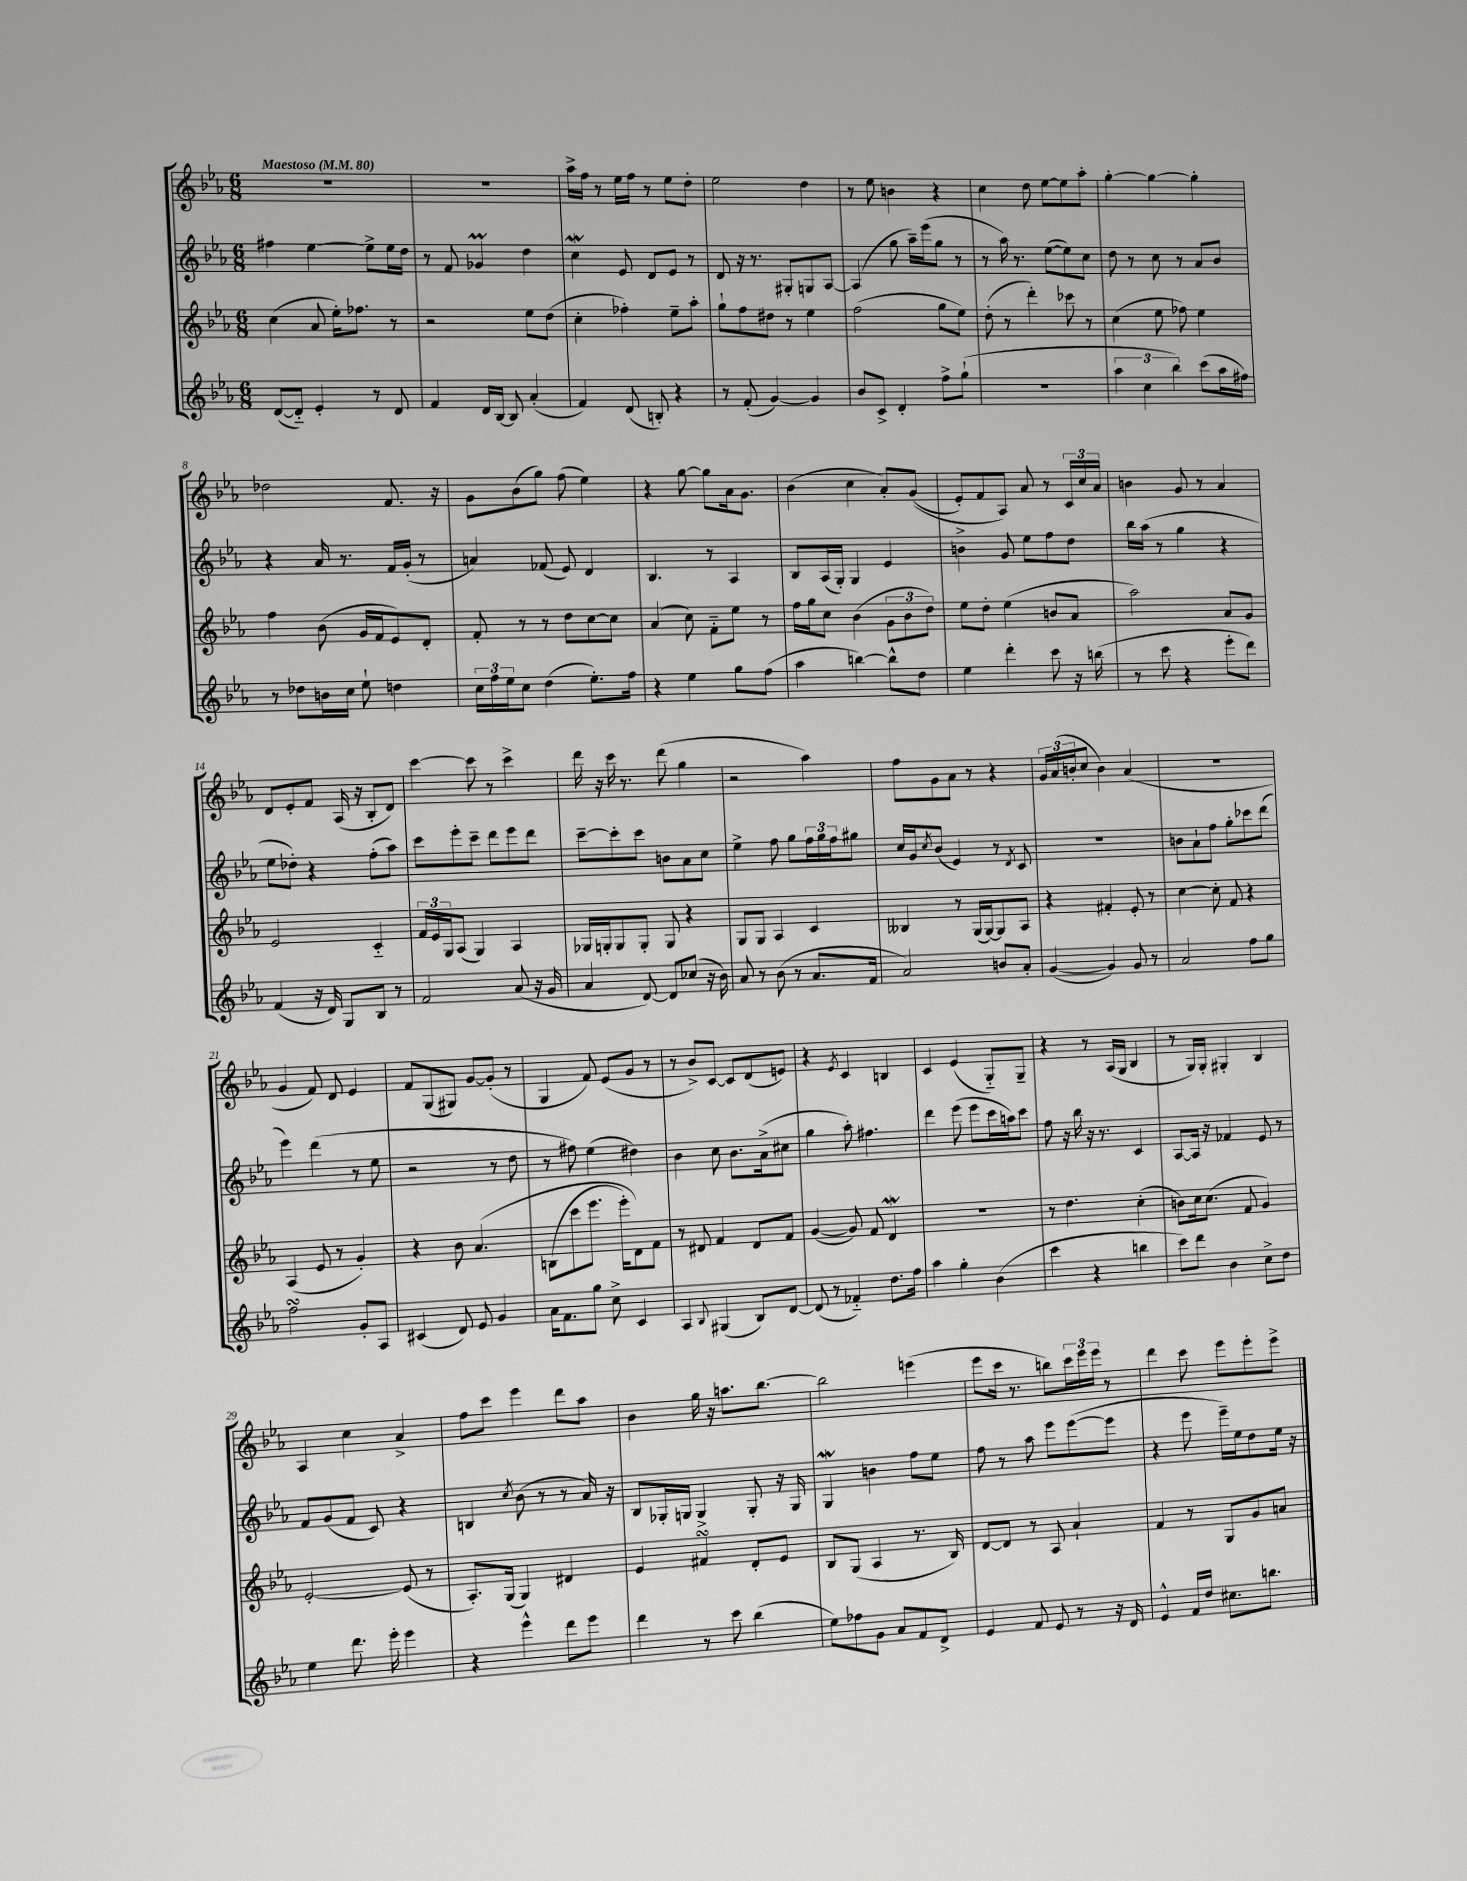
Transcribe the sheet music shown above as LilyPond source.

<<
\new StaffGroup <<
\new Staff = "s0" {
    \clef treble \key ees \major \numericTimeSignature \time 6/8 \tempo "Maestoso" 4 = 80
    R2. |
    R2. |
    aes''16-> f''16 r8 ees''16 f''16 r8 ees''8 d''8-. |
    ees''2 d''4 |
    r8 ees''8 b'4 r4 |
    c''4 d''8 ees''8~ ees''8 aes''8-. |
    g''4~-. g''4~ g''4-. |
    des''2 f'8. r16 |
    g'8 bes'8( g''8) f''8( ees''4) |
    r4 g''8~ g''8 aes'16 g'8. |
    bes'4( c''4 aes'8-.) g'8(\( |
    ees'8-.) f'8 aes8\) aes'8 r8 \tuplet 3/2 { c'16 c''16 aes'16 } |
    b'4 g'8 r8 aes'4 |
    d'8 ees'8-. f'8 aes16( r16 bes8-. d'8) |
    c'''4~ c'''8 r8 c'''4-> |
    d'''16 r16 c'''16 r8. d'''8( g''4 |
    r2 aes''4) |
    f''8 g'8 aes'8 r8 r4 |
    \tuplet 3/2 { g'16 aes'16( b'16-. } c''8 b'4) aes'4( |
    R2. |
    g'4 f'8) d'8 ees'4 |
    f'8 g8( gis8) g'8~ g'8-.( r8 |
    g4 f'8) ees'8( g'8 r8 |
    r8 bes'8->) c'8~ c'8 d'8( e'8) |
    r4 \acciaccatura { ees'8 } c'4 b4 |
    c'4 ees'4( g8-_) g8-- |
    r4 r8 aes16( g16 bes4 |
    r8 g16) g16-. gis4-. bes4 |
    aes4 c''4 aes'4-> |
    f''8 c'''8 ees'''4 d'''8 aes''8 |
    bes'4 g''16 r16 a''8. bes''8.~ |
    bes''2 e'''4( |
    ees'''8 c'''16 r8. b''8) \tuplet 3/2 { c'''16 ees'''16 ees'''16 } r8 |
    d'''4 c'''8 ees'''8 ees'''8-. ees'''8-> \bar "|." |
}
\new Staff = "s1" {
    \clef treble \key ees \major \numericTimeSignature \time 6/8
    fis''4 ees''4~ ees''8-> ees''16 d''16 |
    r8 f'8 ges'4\prall d''4 |
    c''4\mordent ees'8 d'8 ees'8 r8 |
    d'8 r16 r8. gis8-. g8 aes8~ |
    aes4( g''8 aes''16--) ees'''16( g''8 r8 |
    r8 aes''16) r8. ees''8~( ees''8) c''8 |
    d''8 r8 c''8 r8 aes'8 bes'8 |
    r4 aes'16 r8. f'16 g'16-.( r8 |
    a'4) fes'8( ees'8) d'4 |
    bes4. r8 aes4 |
    bes8 aes16( g16-.) g4 ees'4 |
    b'4-> g'8 ees''8 f''8 d''8 |
    bes''16 aes''16( r8 g''4 r4 |
    ees''8 des''8-.) r4 f''8-.( aes''8) |
    c'''8 ees'''8-. c'''8-- d'''8 ees'''8 d'''8 |
    c'''8~-- c'''8-. c'''8 b'8 aes'8 c''8 |
    ees''4-> f''8 g''8 \tuplet 3/2 { f''16 g''16 f''16 } gis''8 |
    c''16 g'16 \acciaccatura { c''8 } bes'8( ees'4) r8 \acciaccatura { d'8 } c'8 |
    R2. |
    b'8 aes'8-! f''8 g''8-. ces'''8 d'''8( |
    ees'''4) d'''4( r8 ees''8 |
    r2 r8 d''8 |
    r8 fis''8) ees''4( dis''4) |
    bes'4 c''8 bes'8. aes'16->( cis''8 |
    g''4 aes''8-.) fis''4. |
    d'''4 ees'''8( ees'''8 c'''16 a''16) c'''8 |
    f''8 r16 bes''16 r16 r8. c'4 |
    aes8~ aes16 r16 fes'4 ees'8 r8 |
    f'8 g'8( f'8 c'8) r4 |
    b4 \acciaccatura { c''8 } bes'8( r8 r8 aes'16) r16 |
    bes8 ges16-. g16 g4-> g8-. r16 g16 |
    g4\mordent b'4 f''8 ees''8 |
    f''8 r8 aes''8 ees'''8 ees'''8~( ees'''8 |
    r4 ees'''8 ees'''16--) ees''16 d''8 ees''16 r16 \bar "|." |
}
\new Staff = "s2" {
    \clef treble \key ees \major \numericTimeSignature \time 6/8
    c''4( aes'8 ees''16-.) fes''8. r8 |
    r2 ees''8 d''8( |
    c''4-. fes''4-.) ees''8-- aes''8-. |
    g''8-! f''8 dis''8 r8 ees''4 |
    f''2( g''8 ees''8) |
    d''8-.( r8 d'''4-.) ces'''8 r8 |
    c''4( ees''8 fes''8) ees''4 |
    f''4 bes'8( g'16 f'16 ees'8) d'8-. |
    f'8-. r8 r8 d''8 c''8~ c''8 |
    aes'4( c''8) f'8-_ ees''8 r8 |
    f''16 g''16 c''8 bes'4( \tuplet 3/2 { g'8 bes'8 d''8) } |
    ees''8 d''8-. ees''4( b'8 aes'8 |
    aes''2) aes'8 g'8 |
    ees'2 c'4-_ |
    \tuplet 3/2 { f'16 ees'16 g16 } aes8( g4) aes4 |
    ges16 g16-. g8 g8-. g8 r4 |
    g8 g8 aes4 c'4 |
    beses4 r8 g16( g16~) g8 aes8 |
    r4 fis'4-. ees'8-. r8 |
    c''4~ c''8-. f'8 r4 |
    aes4( ees'8 r8 g'4-.) |
    r4 bes'8 aes'4.\( |
    b8( c'''8 ees'''8. ees'''16-.) d'8\) f'8 |
    r8 dis'8 f'4 dis'8 f'8 |
    g'4~( g'8) f'8 d'4\mordent |
    R2. |
    r8 d''4. c''4-.( |
    b'8) c''16 c''8.( f'8 g'4) |
    ees'2~-. ees'8( r8 |
    aes8.-.) g16( g4) dis'4 |
    ees'4 fis'4\turn d'8-. ees'8 |
    bes8 g8( aes4 r8. bes16) |
    d'8~ d'8 r8 aes8 aes'4-! |
    f'4 r8 g8 g'8 a'8 \bar "|." |
}
\new Staff = "s3" {
    \clef treble \key ees \major \numericTimeSignature \time 6/8
    d'8~( d'8-_) ees'4-. r8 d'8 |
    f'4 d'16 bes16~ bes8 aes'4-.( |
    f'4) d'8( b8-.) r4 |
    r8 f'8-.( g'4~) g'4 |
    bes'8 c'8-> d'4-. f''8-> g''8-!( |
    R2. |
    \tuplet 3/2 { aes''4 c''4 bes''4) } c'''8( aes''16 fis''16) |
    r8 des''8 b'16 c''16 ees''8-! d''4 |
    \tuplet 3/2 { c''16 f''16 ees''16 } c''8 d''4( ees''8.-.) f''16 |
    r4 ees''4 g''8 f''8( |
    aes''4 b''4~) b''8-^ d''8 |
    ees''4 d'''4-. c'''8 r16 b''16( |
    r8 c'''8 r4 ees'''8-. d'''8) |
    f'4( r16 d'16) g8 bes8 r8 |
    f'2 aes'8( r16 g'16 |
    aes'4 d'8~) d'8 ces''8( r16 bes'16) |
    aes'8 r8 bes'8( r8 aes'8. f'16 |
    aes'2) b'8 aes'8-. |
    g'4~( g'4) g'8 r8 |
    aes'2 f''8 g''8 |
    f''2\turn g'8-. aes8 |
    cis'4( d'8) ees'8 g'4 |
    aes'16 f'8. g''8 c''8-> c'4 |
    aes4 \appoggiatura { bes8 } gis4( bes8) d'8~ |
    d'8( r8 fes'4-_) d''8. f''16 |
    aes''4 g''4-. bes'4( |
    c'''4 r4 b''4 |
    c'''8) d'''8 bes'4 c''8-> d''8 |
    ees''4 d'''8. ees'''16-. ees'''4 |
    r4 ees'''4-^ d'''8 ees'''8 |
    d'''4 r8 c'''8 bes''4( |
    ees''8) fes''8 g'8 aes'8 f'8 d'8-> |
    ees'4 f'8 ees'8 r8 r16 d'16 |
    ees'4-^ f'16 d''16 cis''8. b''8. \bar "|." |
}
>>
>>
